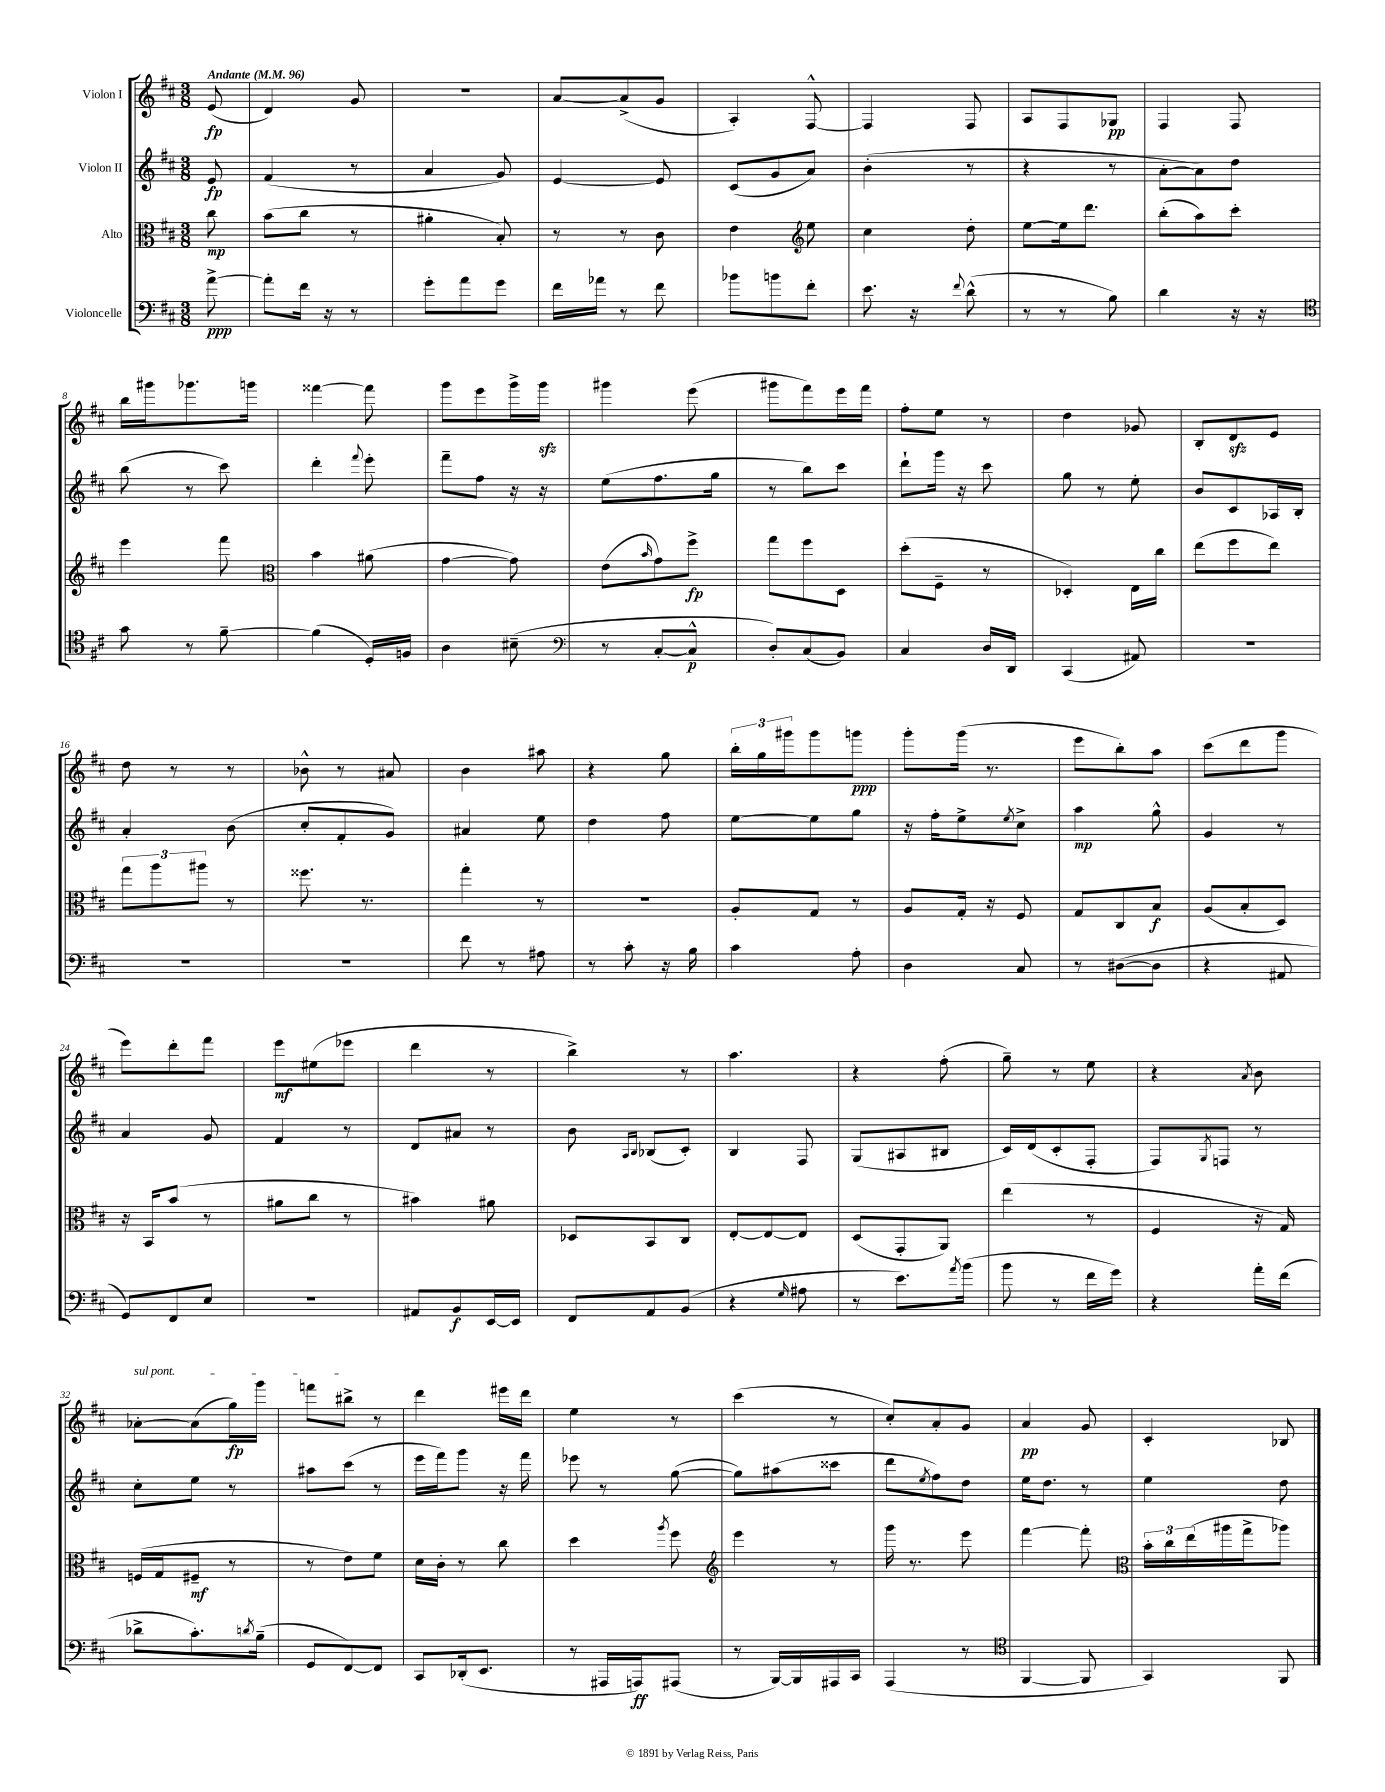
<<
\new StaffGroup <<
\new Staff = "s0" \with { instrumentName = "Violon I" } {
    \clef treble \key d \major \numericTimeSignature \time 3/8 \partial 8 \tempo "Andante" 4 = 96
    e'8\fp( |
    d'4) g'8 |
    R4. |
    a'8~ a'8->( g'8 |
    a4-.) fis8~-^ |
    fis4 fis8 |
    a8 fis8 ges8\pp |
    fis4 fis8 |
    b''16 gis'''16 ges'''8. g'''16 |
    fisis'''4~ fisis'''8 |
    g'''8 e'''8 g'''16-> g'''16\sfz |
    gis'''4 e'''8( |
    gis'''8 fis'''8) e'''16 fis'''16 |
    fis''8-. e''8 r8 |
    d''4 ges'8 |
    b8-. d'8\sfz e'8 |
    d''8 r8 r8 |
    bes'8-^ r8 ais'8 |
    b'4 ais''8 |
    r4 g''8 |
    \tuplet 3/2 { b''16-. g''16 gis'''16 } gis'''8 g'''8\ppp |
    g'''8-. g'''16( r8. |
    e'''8 b''8-.) a''8 |
    cis'''8( d'''8 g'''8 |
    e'''8) d'''8-. fis'''8 |
    e'''8\mf eis''8( ees'''8 |
    d'''4 r8 |
    b''4->) r8 |
    a''4. |
    r4 fis''8-.( |
    g''8--) r8 e''8 |
    r4 \acciaccatura { a'8 } b'8 |
    \once \override TextSpanner.bound-details.left.text = \markup { \italic "sul pont." } aes'8~-.\startTextSpan aes'8( g''16\fp) g'''16 |
    f'''8 bis''8->\stopTextSpan r8 |
    d'''4 eis'''16 d'''16 |
    e''4 r8 |
    cis'''4( r8 |
    cis''8-.) a'8-. g'8 |
    a'4\pp g'8 |
    cis'4-. bes8 \bar "|." |
}
\new Staff = "s1" \with { instrumentName = "Violon II" } {
    \clef treble \key d \major \numericTimeSignature \time 3/8 \partial 8
    e'8\fp |
    fis'4( r8 |
    a'4 g'8) |
    e'4~ e'8 |
    cis'8( g'8 a'8) |
    b'4-.( r8 |
    r4 r8 |
    a'8~-. a'8) d''8 |
    b''8( r8 cis'''8) |
    d'''4-. \appoggiatura { fis'''8 } e'''8-. |
    fis'''8-- fis''8 r16 r16 |
    e''8( fis''8. g''16 |
    r8 b''8) cis'''8 |
    d'''8-! g'''16 r16 cis'''8 |
    g''8 r8 e''8-. |
    b'8 cis'8 aes16 b16-. |
    a'4-. b'8( |
    cis''8-. fis'8-. g'8) |
    ais'4 e''8 |
    d''4 fis''8 |
    e''8~ e''8 g''8 |
    r16 fis''16-. e''8-> \acciaccatura { e''8 } cis''8-> |
    a''4\mp g''8-^ |
    g'4 r8 |
    a'4 g'8 |
    fis'4 r8 |
    d'8 ais'8 r8 |
    b'8 \grace { a16 b16 } bes8( cis'8-.) |
    b4 fis8 |
    g8( ais8 bis8 |
    cis'16) d'16( cis'8-. fis8-. |
    fis8) \acciaccatura { g8 } f8 r8 |
    cis''8-. e''8 r8 |
    ais''8 cis'''8( r8 |
    e'''16 fis'''16) g'''8 r16 fis'''16 |
    ees'''8 r8 g''8~( |
    g''8) ais''8( cisis'''8 |
    d'''8 \acciaccatura { e''8 } fis''8) d''8 |
    e''16 d''8. r8 |
    e''4 d''8 \bar "|." |
}
\new Staff = "s2" \with { instrumentName = "Alto" } {
    \clef alto \key d \major \numericTimeSignature \time 3/8 \partial 8
    cis''8\mp |
    b'8( cis''8 r8 |
    ais'4-. b8-.) |
    r8 r8 cis'8 |
    e'4 \clef treble e''8 |
    cis''4 d''8-. |
    e''8~ e''16 d'''8. |
    b''8-.( a''8) cis'''8-. |
    e'''4 fis'''8 |
    \clef alto b'4 ais'8( |
    g'4~ g'8) |
    e'8( \grace { b'16 } g'8) fis''8->\fp |
    g''8 fis''8 d8 |
    d''8-.( fis8-- r8 |
    des4-.) e16 cis''16 |
    e''8( fis''8 e''8) |
    \tuplet 3/2 { g''8 a''8 ais''8 } r8 |
    fisis''8. r8. |
    g''4-. r8 |
    R4. |
    a8-. g8 r8 |
    a8 g16-. r16 fis8 |
    g8 cis8 b8\f |
    a8( b8-. d8) |
    r16 b,16 b'8( r8 |
    ais'8 cis''8 r8 |
    bis'4) ais'8 |
    des8 b,8 cis8 |
    e8~-. e8~ e8 |
    d8( g,8-. a,8) |
    e''4( r8 |
    fis4 r16 g16) |
    f16( g16 fis8--\mf r8 |
    r8 e'8) fis'8 |
    d'16 cis'16-. r8 cis''8 |
    d''4 \acciaccatura { a''8 } fis''8 |
    \clef treble e'''4 r8 |
    g'''16 r8. e'''8 |
    fis'''4~ fis'''8-. |
    \clef alto \tuplet 3/2 { b'16-. cis''16 e''16( } ais''16 g''16-> aes''8) \bar "|." |
}
\new Staff = "s3" \with { instrumentName = "Violoncelle" } {
    \clef bass \key d \major \numericTimeSignature \time 3/8 \partial 8
    a'8~->\ppp |
    a'8-. fis'16 r16 r8 |
    g'8-. a'8 g'8 |
    fis'16 aes'16 r8 fis'8 |
    bes'8 b'8 fis'8-. |
    e'8. r16 \appoggiatura { fis'8 } d'8-^( |
    r8 r8 b8) |
    d'4 r16 r16 |
    \clef tenor g'8 r8 fis'8~-- |
    fis'4( d16-.) f16 |
    a4 bis8--( |
    \clef bass r8 cis8~-. cis8-^\p |
    d8-.) cis8( b,8) |
    cis4 d16 d,16 |
    cis,4( ais,8) |
    R4. |
    R4. |
    R4. |
    fis'8 r8 ais8 |
    r8 cis'8-. r16 b16 |
    cis'4 a8-. |
    d4 cis8 |
    r8 dis8~( dis8 |
    r4 ais,8 |
    g,8) fis,8 e8 |
    R4. |
    ais,8 b,8\f e,16~ e,16 |
    fis,8 a,8 b,8( |
    r4 \grace { g16 } ais8 |
    r8 e'8.) \acciaccatura { a'8 } b'16( |
    b'8 r8 fis'16 g'16) |
    r4 a'16-. fis'16( |
    des'8-> cis'8.-.) \acciaccatura { d'8 } b16--( |
    g,8 fis,8~) fis,8 |
    cis,8 des,16-.( e,8. |
    r8 ais,,16 a,,16\ff) ais,,8( |
    r8 b,,16~) b,,16 ais,,16 cis,16 |
    a,,4( r8 |
    \clef tenor fis,4~ fis,8 |
    g,4) fis,8 \bar "|." |
}
>>
>>
